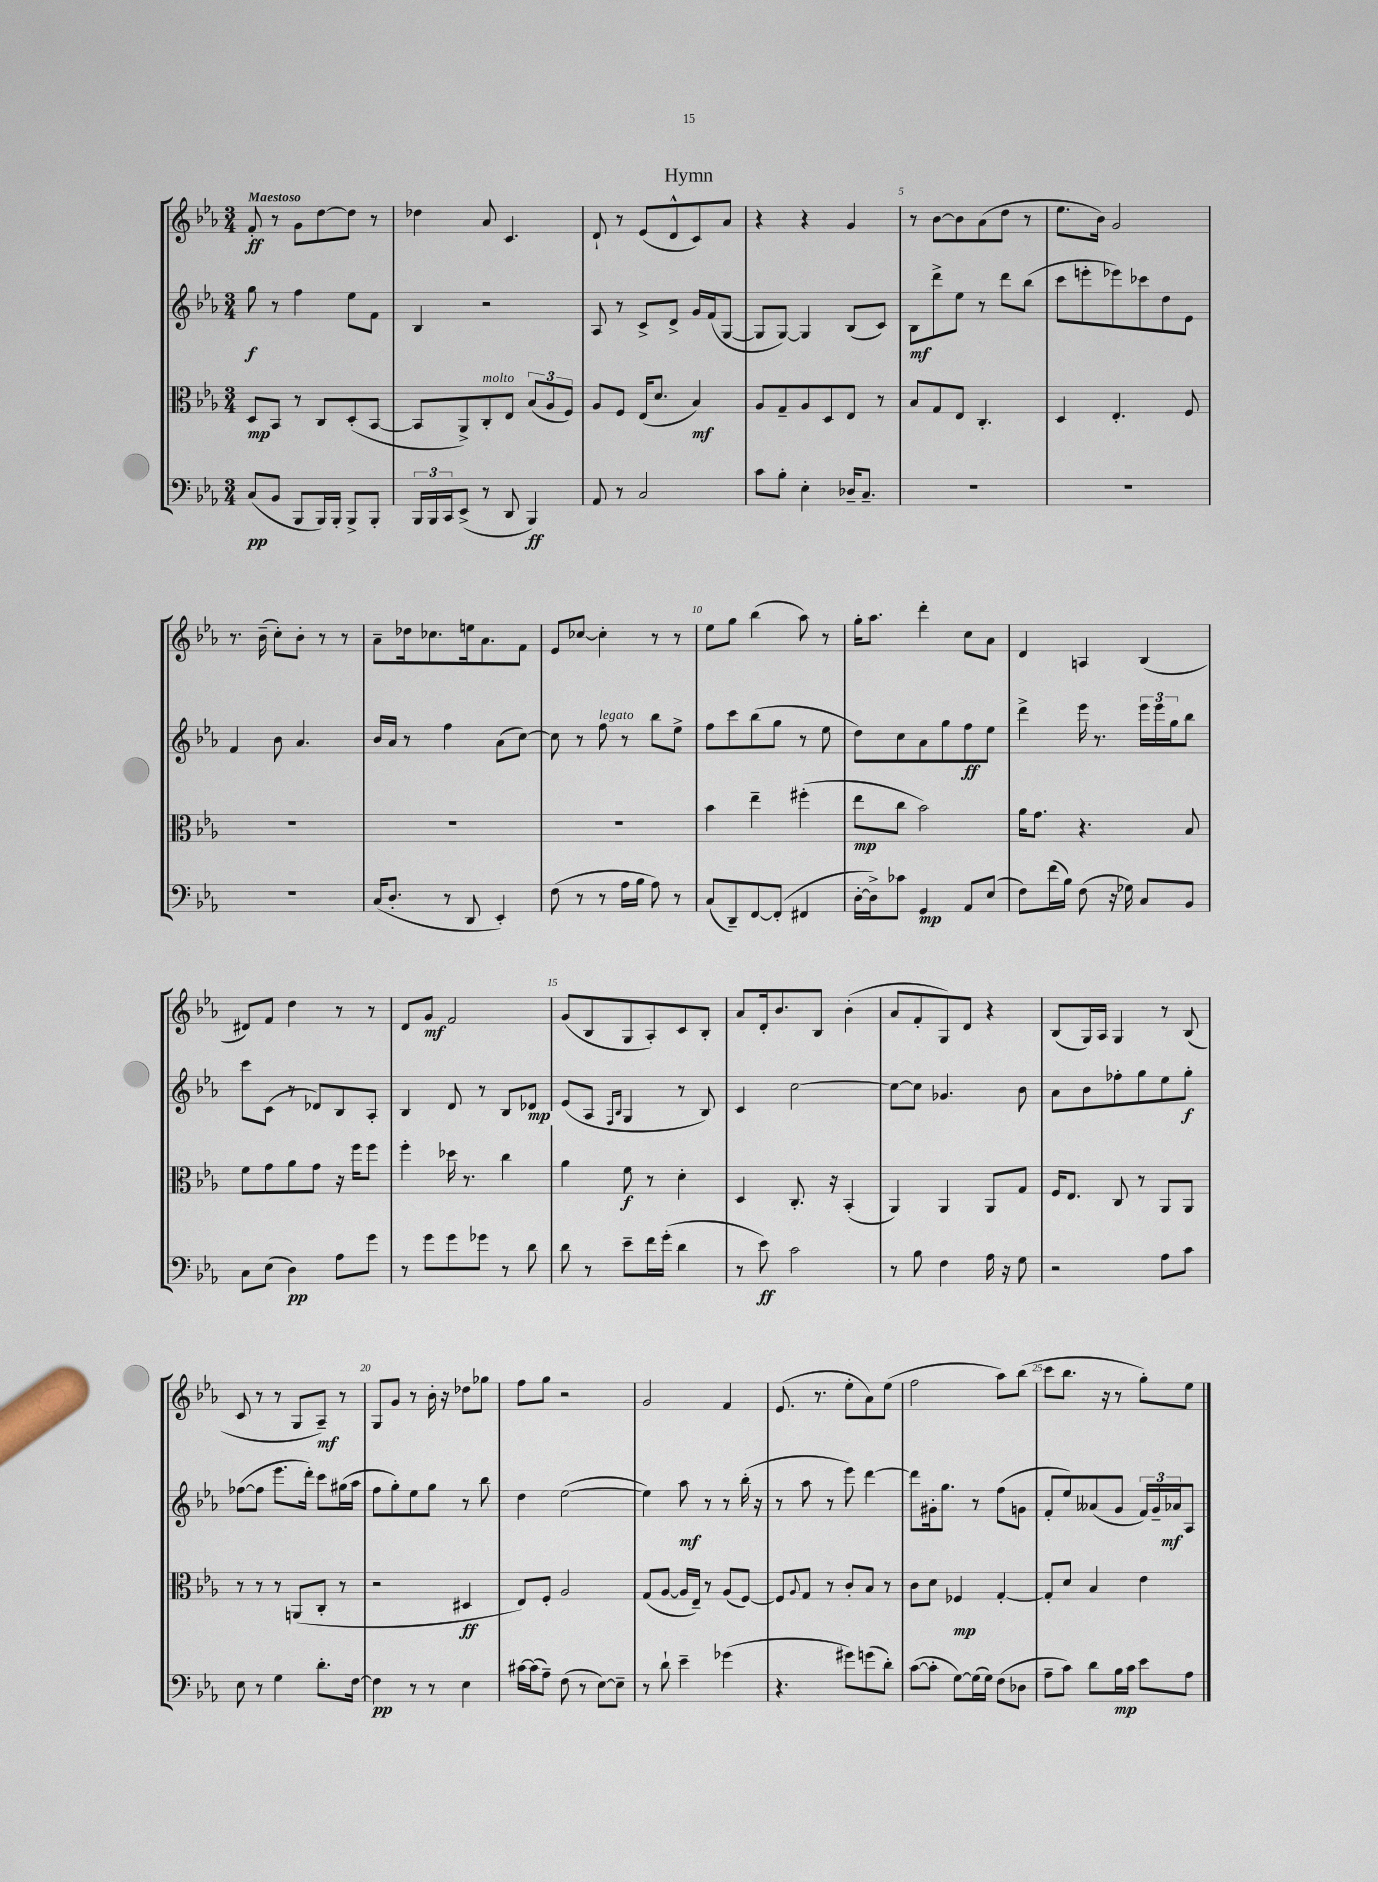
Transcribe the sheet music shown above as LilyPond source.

\header { title = "Hymn" }
<<
\new StaffGroup <<
\new Staff = "s0" {
    \clef treble \key ees \major \numericTimeSignature \time 3/4 \tempo "Maestoso"
    f'8-.\ff r8 g'8 d''8~ d''8 r8 |
    des''4 aes'8 c'4. |
    d'8-! r8 ees'8( d'8-^ c'8) aes'8 |
    r4 r4 g'4 |
    r8 bes'8~ bes'8 aes'8( d''8 r8 |
    ees''8. bes'16) g'2 |
    r8. bes'16--( c''8-.) bes'8-. r8 r8 |
    aes'8-- des''16 ces''8. e''16 aes'8. f'8 |
    ees'8 ces''8~ ces''4-. r8 r8 |
    ees''8 g''8 bes''4( aes''8) r8 |
    g''16-. aes''8. d'''4-. c''8 aes'8 |
    d'4 a4 bes4( |
    dis'8) f'8 d''4 r8 r8 |
    d'8 g'8\mf f'2 |
    g'8( bes8 g8 aes8-.) c'8 bes8-. |
    aes'8 d'16-. bes'8. bes8 bes'4-.( |
    aes'8 f'8-. g8) d'8 r4 |
    bes8( g16) aes16 g4 r8 bes8( |
    c'8 r8 r8 g8 aes8--\mf) r8 |
    g8 g'8 r8 bes'16-. r16 des''8 ges''8 |
    f''8 g''8 r2 |
    g'2 f'4 |
    ees'8.( r8. ees''8-. aes'8) ees''8( |
    f''2 aes''8) bes''8( |
    c'''8 bes''8. r16 r8 g''8-.) ees''8 \bar "|." |
}
\new Staff = "s1" {
    \clef treble \key ees \major \numericTimeSignature \time 3/4
    g''8\f r8 f''4 ees''8 f'8 |
    bes4 r2 |
    aes8 r8 c'8-> d'8-> g'16 f'16( g8~ |
    g8 g8~) g4 bes8( c'8) |
    bes8\mf d'''8-> ees''8 r8 d'''8 bes''8( |
    c'''8 e'''8-. ees'''8) ces'''8 d''8 ees'8 |
    f'4 bes'8 aes'4. |
    bes'16 aes'16 r8 f''4 aes'8( c''8~) |
    c''8 r8 f''8^\markup { \italic "legato" } r8 bes''8 ees''8-> |
    f''8 c'''8 bes''8( g''8 r8 ees''8 |
    d''8) c''8 aes'8 g''8 f''8\ff ees''8 |
    d'''4-> ees'''16 r8. \tuplet 3/2 { ees'''16 ees'''16 g''16 } bes''8 |
    c'''8 c'8( r8 des'8) bes8 aes8-. |
    bes4 d'8 r8 bes8 des'8\mp |
    ees'8( aes8 \grace { f16 bes16 } g4 r8 bes8) |
    c'4 c''2~ |
    c''8~ c''8 ges'4. bes'8 |
    aes'8 bes'8 fes''8-. g''8 ees''8 g''8-.\f |
    fes''8~( fes''8 ees'''8. d'''16-.) c'''8 gis''16( aes''16 |
    f''8 g''8-.) ees''8 g''8 r8 bes''8 |
    d''4 ees''2~( |
    ees''4) aes''8\mf r8 r8 bes''16-.( r16 |
    r8 aes''8 r8 ees'''8) d'''4~ |
    d'''8 gis'16-. g''8. r8 f''8( g'8 |
    f'8-. ees''8) aeses'8( g'8 \tuplet 3/2 { f'16) g'16-- aes'16\mf } aes8 \bar "|." |
}
\new Staff = "s2" {
    \clef alto \key ees \major \numericTimeSignature \time 3/4
    d8\mp bes,8 r8 c8 d8-.( bes,8~ |
    bes,8 aes,8->) c8-.^\markup { \italic "molto" } ees8 \tuplet 3/2 { bes8( aes8 f8) } |
    aes8 f8 ees16( d'8. bes4\mf) |
    aes8 g8-- aes8 d8 ees8 r8 |
    bes8 g8 ees8 c4.-. |
    d4 ees4.-. f8 |
    R2. |
    R2. |
    R2. |
    bes'4 ees''4-- fis''4-.( |
    ees''8\mp c''8 bes'2) |
    aes'16 g'8. r4. bes8 |
    f'8 g'8 aes'8 g'8 r16 f''16 f''8 |
    f''4-. des''16 r8. c''4 |
    aes'4 f'8\f r8 d'4-. |
    d4 c8.-. r16 bes,4-.( |
    aes,4) aes,4 aes,8 g8 |
    f16 ees8. c8 r8 aes,8 aes,8 |
    r8 r8 r8 a,8( c8-. r8 |
    r2 dis4\ff |
    ees8) f8-. aes2 |
    g8( aes8~ aes16 ees16--) r8 aes8( f8~) |
    f8 \appoggiatura { aes8 } g8 r8 c'8-. bes8 r8 |
    c'8 d'8 fes4\mp g4~-. |
    g8-. d'8 bes4 ees'4 \bar "|." |
}
\new Staff = "s3" {
    \clef bass \key ees \major \numericTimeSignature \time 3/4
    c8\pp( bes,8 bes,,8 bes,,16) bes,,16-. bes,,8-> bes,,8-. |
    \tuplet 3/2 { bes,,16 bes,,16 c,16 } ees,8->( r8 d,8 bes,,4\ff) |
    aes,8 r8 c2 |
    c'8 bes8-. ees4-. des16-- c8.-- |
    R2. |
    R2. |
    R2. |
    c16( d8.-. r8 d,8 ees,4-.) |
    f8( r8 r8 aes16 bes16 aes8) r8 |
    c8( d,8--) f,8~ f,8-.( fis,4 |
    d16~-. d16->) ces'8 g,4\mp aes,8 ees8( |
    f8) f'16( bes16) f8( r16 ges16) c8 bes,8 |
    c8 ees8( d4\pp) aes8 g'8 |
    r8 g'8 g'8 ges'8 r8 d'8 |
    d'8 r8 ees'8-- f'16 g'16-.( d'4 |
    r8 ees'8\ff) c'2 |
    r8 bes8 f4 aes16 r16 g8 |
    r2 aes8 c'8 |
    ees8 r8 g4 d'8.-. f16~ |
    f4\pp r8 r8 ees4 |
    cis'16~ cis'16( aes8--) f8( r8 ees8~) ees8-- |
    r8 d'8-! ees'4-- ges'4( |
    r4. gis'8) g'8( d'8-.) |
    c'8~( c'8-. g8~) g16( g16) f8( des8 |
    aes8-- c'8) d'8 bes16\mp c'16 ees'8 aes8 \bar "|." |
}
>>
>>
\layout { \context { \Score \override BarNumber.break-visibility = ##(#f #t #t) barNumberVisibility = #(every-nth-bar-number-visible 5) } }
